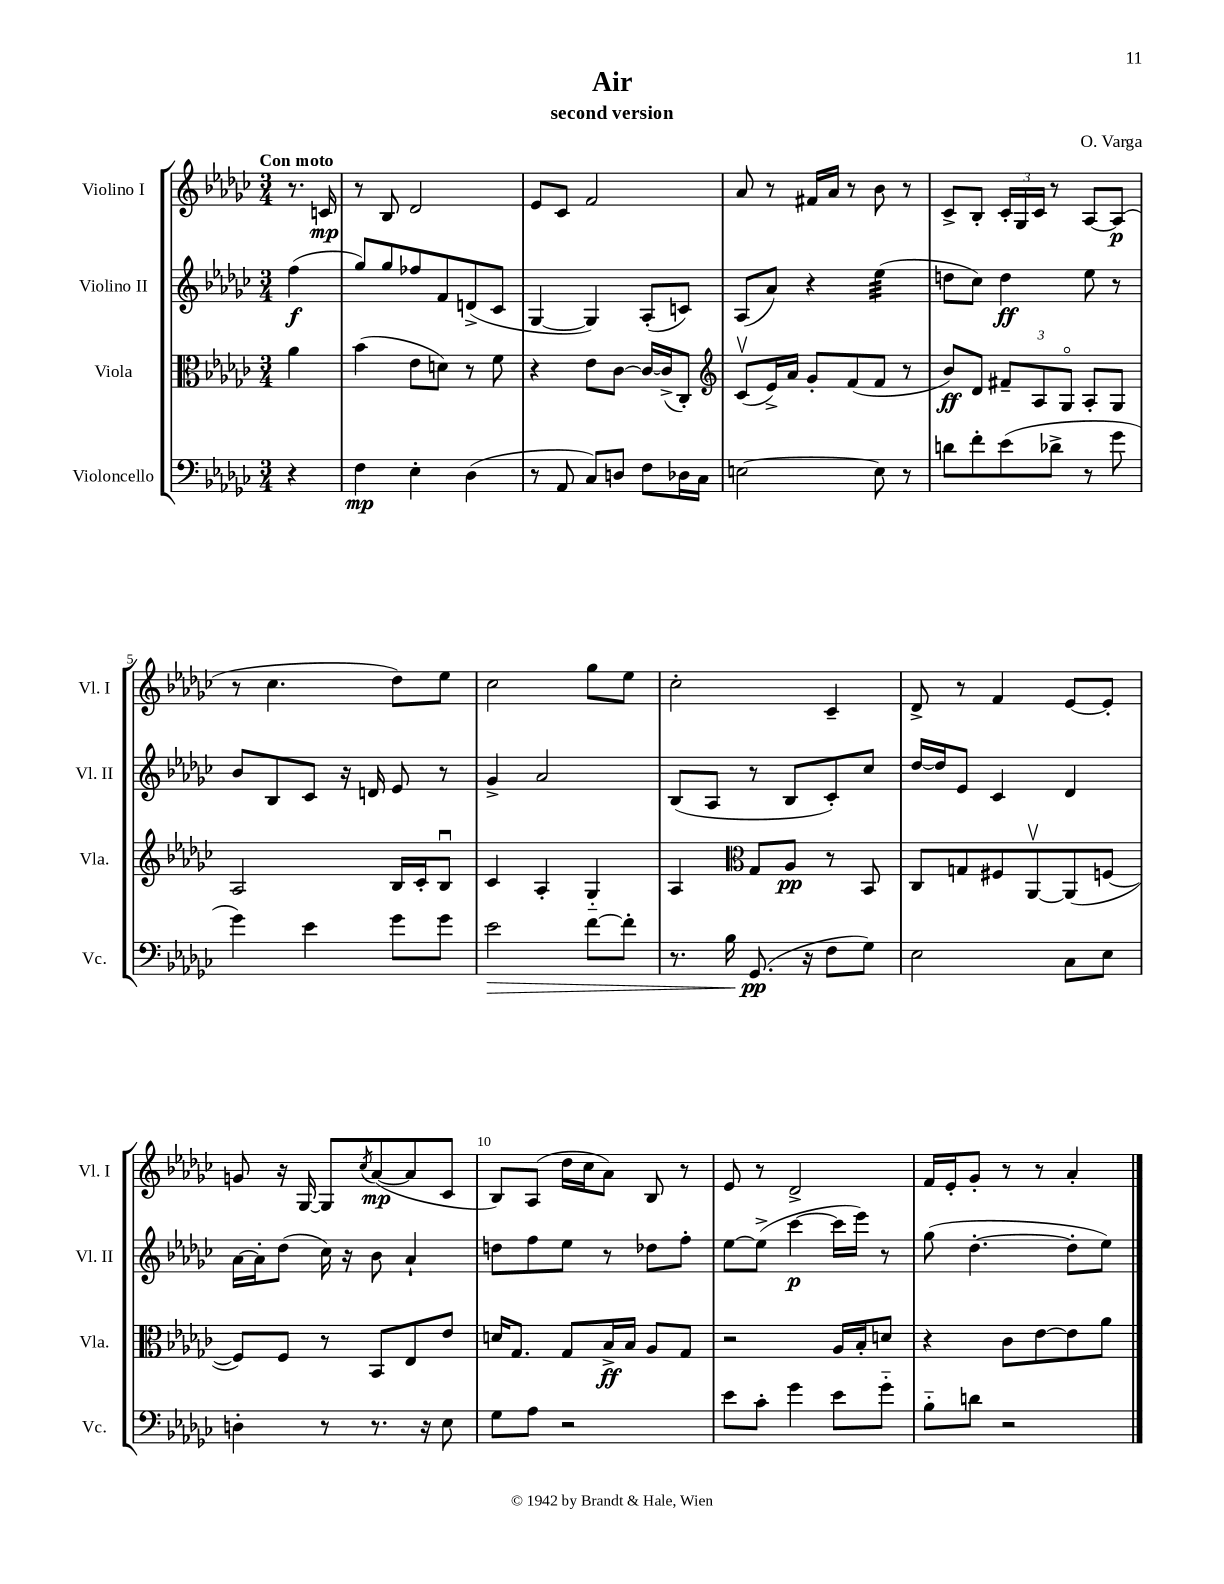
\header { title = "Air" composer = "O. Varga" subtitle = "second version" }
<<
\new StaffGroup <<
\new Staff = "s0" \with { instrumentName = "Violino I" shortInstrumentName = "Vl. I" } {
    \clef treble \key ges \major \numericTimeSignature \time 3/4 \partial 4 \tempo "Con moto"
    r8. c'16\mp |
    r8 bes8 des'2 |
    ees'8 ces'8 f'2 |
    aes'8 r8 fis'16 aes'16 r8 bes'8 r8 |
    ces'8-> bes8-. \tuplet 3/2 { ces'16-. ges16 ces'16 } r8 aes8~ aes8\p( |
    r8 ces''4. des''8) ees''8 |
    ces''2 ges''8 ees''8 |
    ces''2-. ces'4-- |
    des'8-> r8 f'4 ees'8~ ees'8-. |
    g'8 r16 ges16~ ges8 \acciaccatura { ces''8 } aes'8~\mp( aes'8 ces'8 |
    bes8) aes8( des''16 ces''16 aes'8) bes8 r8 |
    ees'8 r8 des'2-> |
    f'16 ees'16-. ges'8-. r8 r8 aes'4-. \bar "|." |
}
\new Staff = "s1" \with { instrumentName = "Violino II" shortInstrumentName = "Vl. II" } {
    \clef treble \key ges \major \numericTimeSignature \time 3/4 \partial 4
    f''4\f( |
    ges''8) ges''8 fes''8 f'8 d'8->( ces'8 |
    ges4~ ges4) aes8-.( c'8) |
    aes8( aes'8) r4 ees''4:32( |
    d''8 ces''8) d''4\ff ees''8 r8 |
    bes'8 bes8 ces'8 r16 d'16 ees'8 r8 |
    ges'4-> aes'2 |
    bes8( aes8 r8 bes8 ces'8-.) ces''8 |
    des''16~ des''16 ees'8 ces'4 des'4 |
    aes'16~ aes'16-. des''8( ces''16) r16 bes'8 aes'4-! |
    d''8 f''8 ees''8 r8 des''8 f''8-. |
    ees''8~ ees''8->( ces'''4~\p ces'''16 ees'''16) r8 |
    ges''8( des''4.~-. des''8-. ees''8) \bar "|." |
}
\new Staff = "s2" \with { instrumentName = "Viola" shortInstrumentName = "Vla." } {
    \clef alto \key ges \major \numericTimeSignature \time 3/4 \partial 4
    aes'4 |
    bes'4( ees'8 d'8) r8 f'8 |
    r4 ees'8 ces'8~ ces'16~ ces'16->( ces8-.) |
    \clef treble ces'8\upbow( ees'16->) aes'16 ges'8-. f'8( f'8 r8 |
    bes'8\ff) des'8 \tuplet 3/2 { fis'8-- aes8 ges8\flageolet } aes8-. ges8 |
    aes2 bes16 ces'16-. bes8\downbow |
    ces'4 aes4-. ges4-_ |
    aes4 \clef alto ges8 aes8\pp r8 bes,8 |
    ces8 g8 fis8 aes,8~\upbow aes,8( f8~ |
    f8) f8 r8 bes,8 ees8 ees'8 |
    d'16 ges8. ges8 bes16->\ff bes16 aes8 ges8 |
    r2 aes16 bes16-. d'8 |
    r4 ces'8 ees'8~ ees'8 aes'8 \bar "|." |
}
\new Staff = "s3" \with { instrumentName = "Violoncello" shortInstrumentName = "Vc." } {
    \clef bass \key ges \major \numericTimeSignature \time 3/4 \partial 4
    r4 |
    f4\mp ees4-. des4( |
    r8 aes,8 ces8) d8 f8 des16 ces16 |
    e2~ e8 r8 |
    d'8 f'8-. ees'8( des'8-> r8 ges'8 |
    ges'4) ees'4 ges'8 ges'8 |
    ees'2\> f'8~ f'8-. |
    r8. bes16 ges,8.\pp\!( r16 f8 ges8) |
    ees2 ces8 ees8 |
    d4-. r8 r8. r16 ees8 |
    ges8 aes8 r2 |
    ees'8 ces'8-. ges'4 ees'8 ges'8-_ |
    bes8-_ d'8 r2 \bar "|." |
}
>>
>>
\layout { \context { \Score \override BarNumber.break-visibility = ##(#f #t #t) barNumberVisibility = #(every-nth-bar-number-visible 5) } }
